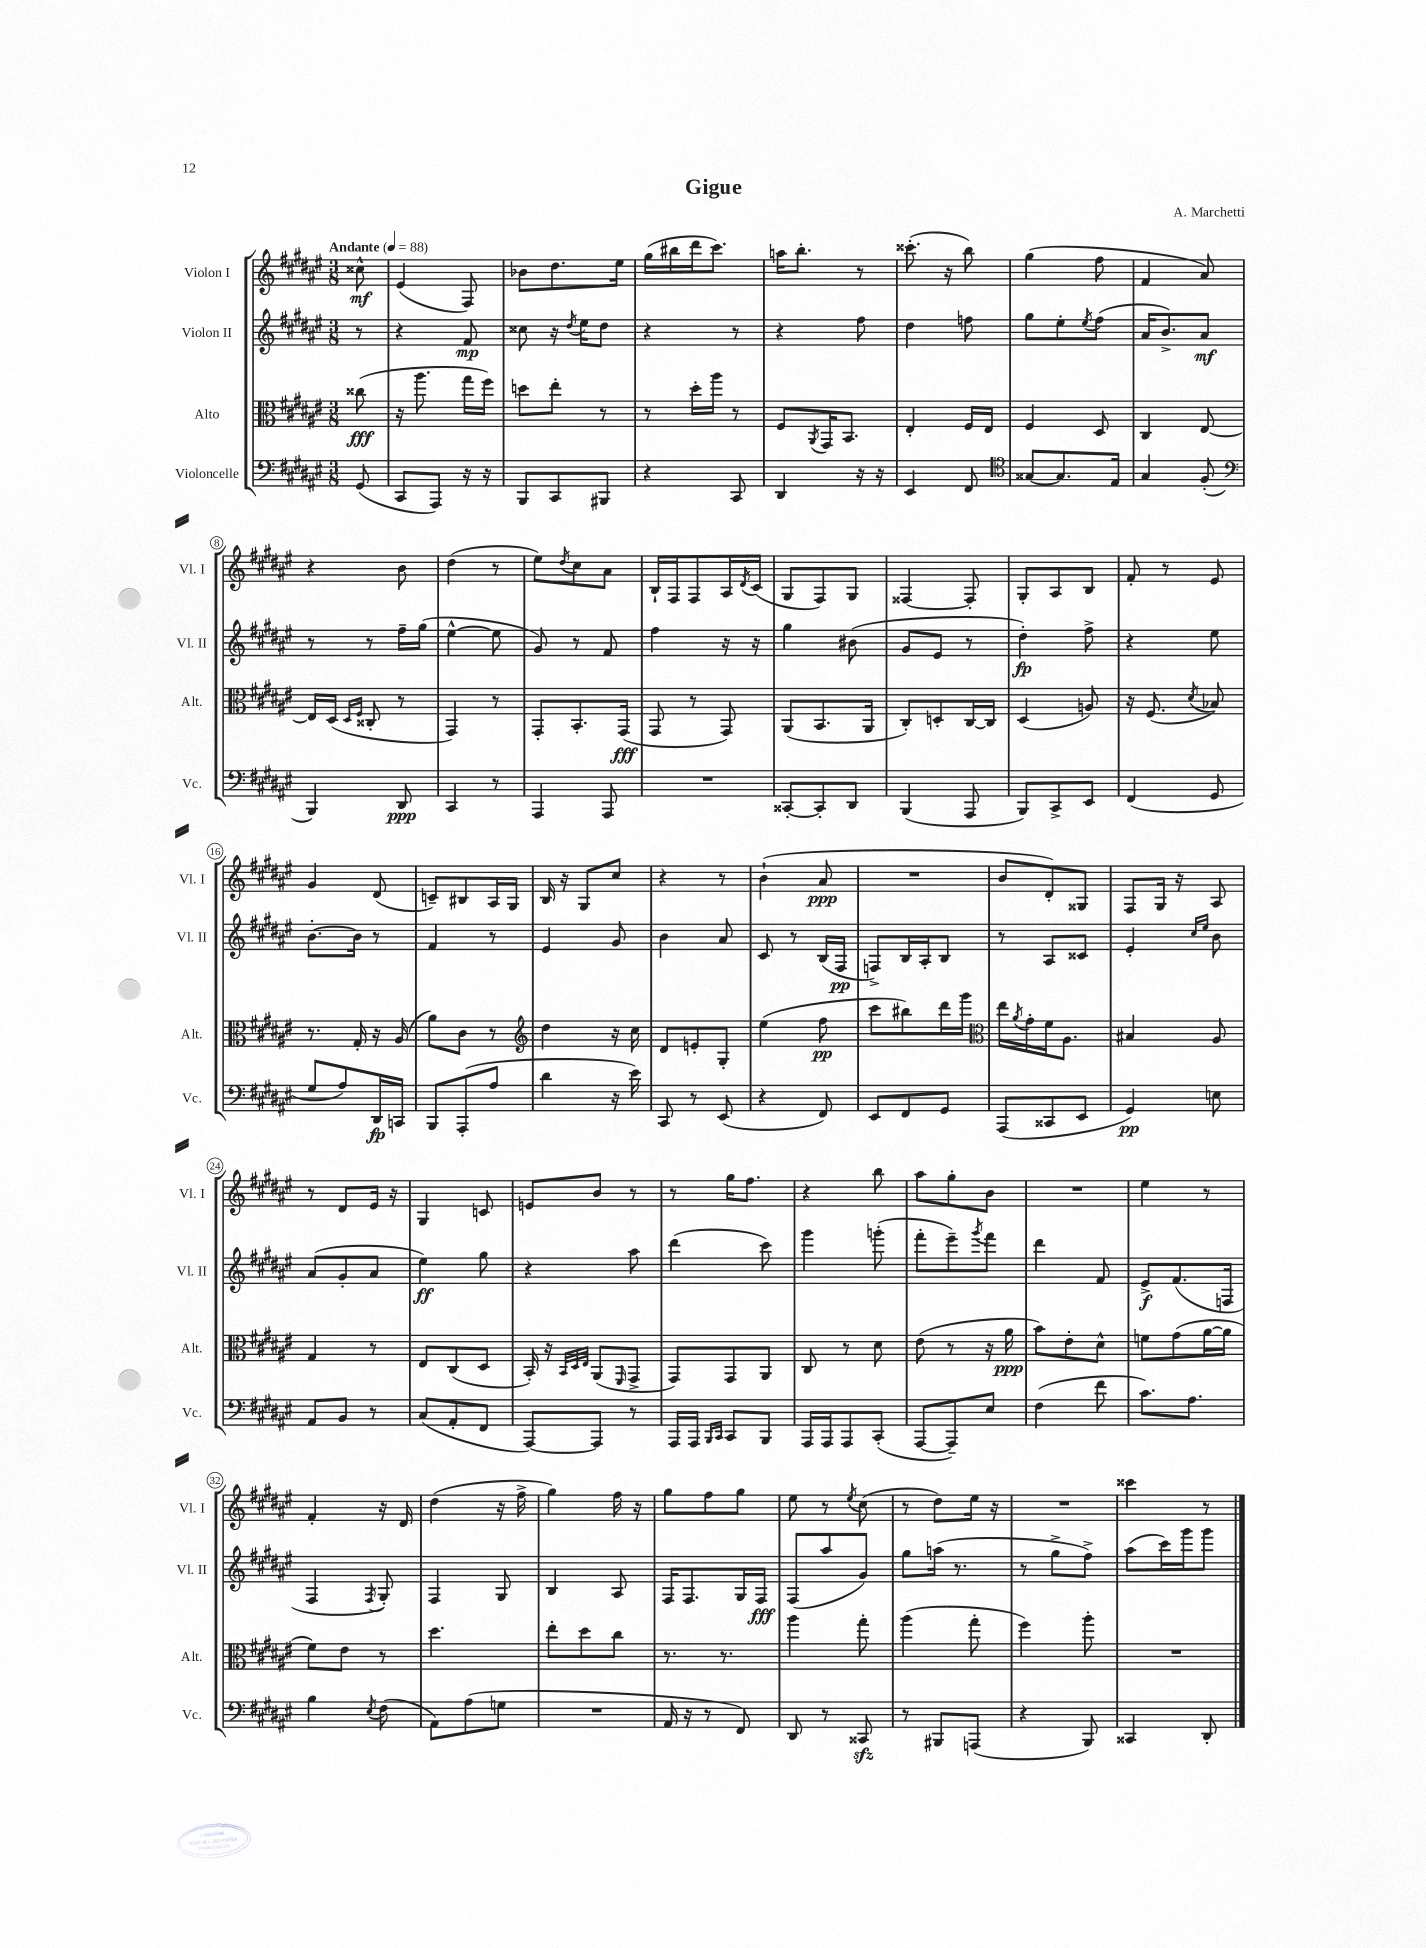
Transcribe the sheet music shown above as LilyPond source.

\header { title = "Gigue" composer = "A. Marchetti" }
<<
\new StaffGroup <<
\new Staff = "s0" \with { instrumentName = "Violon I" shortInstrumentName = "Vl. I" } {
    \clef treble \key fis \major \numericTimeSignature \time 3/8 \partial 8 \tempo "Andante" 4 = 88
    cisis''8-^\mf |
    eis'4( fis8) |
    bes'8 dis''8. eis''16 |
    gis''16( bis''16 dis'''16 cis'''8.) |
    a''16 b''8.-. r8 |
    cisis'''8.-.( r16 b''8) |
    gis''4( fis''8 |
    fis'4 ais'8) |
    r4 b'8 |
    dis''4( r8 |
    eis''8) \acciaccatura { dis''8 } cis''8 ais'8 |
    b16-! fis16 fis8 ais16 \acciaccatura { dis'8 } cis'16( |
    gis8 fis8) gis8 |
    fisis4~ fisis8-. |
    gis8-. ais8 b8 |
    fis'8-. r8 eis'8 |
    gis'4 dis'8( |
    c'8--) bis8 ais16 gis16 |
    b16 r16 gis8 cis''8 |
    r4 r8 |
    b'4-!( ais'8\ppp |
    R4. |
    b'8 dis'8-.) gisis8 |
    fis8 gis16 r16 ais8 |
    r8 dis'8 eis'16 r16 |
    gis4 c'8 |
    e'8 b'8 r8 |
    r8 gis''16 fis''8. |
    r4 b''8 |
    ais''8 gis''8-. b'8 |
    R4. |
    eis''4 r8 |
    fis'4-. r16 dis'16 |
    dis''4( r16 fis''16-> |
    gis''4) fis''16 r16 |
    gis''8 fis''8 gis''8 |
    eis''8 r8 \acciaccatura { eis''8 } cis''8( |
    r8 dis''8) eis''16 r16 |
    R4. |
    cisis'''4 r8 \bar "|." |
}
\new Staff = "s1" \with { instrumentName = "Violon II" shortInstrumentName = "Vl. II" } {
    \clef treble \key fis \major \numericTimeSignature \time 3/8 \partial 8
    r8 |
    r4 fis'8\mp |
    cisis''8 r16 \acciaccatura { dis''8 } eis''16 dis''8 |
    r4 r8 |
    r4 fis''8 |
    dis''4 f''8 |
    gis''8 eis''8-. \acciaccatura { eis''8 } fis''8( |
    ais'16 b'8.->) ais'8\mf |
    r8 r8 fis''16-- gis''16( |
    eis''4~-^ eis''8 |
    gis'8) r8 fis'8 |
    fis''4 r16 r16 |
    gis''4 bis'8( |
    gis'8 eis'8 r8 |
    dis''4-.\fp) fis''8-> |
    r4 eis''8 |
    b'8.~-. b'16 r8 |
    fis'4 r8 |
    eis'4 gis'8 |
    b'4 ais'8 |
    cis'8 r8 b16( fis16\pp |
    f8->) b16 ais16-. b8 |
    r8 ais8 cisis'8 |
    eis'4-. \grace { cis''16 eis''16 } b'8 |
    ais'8( gis'8-. ais'8 |
    eis''4\ff) gis''8 |
    r4 ais''8 |
    dis'''4( cis'''8) |
    gis'''4 g'''8-.( |
    fis'''8-. eis'''8--) \acciaccatura { gis'''8 } fis'''8 |
    dis'''4 fis'8 |
    eis'8->\f fis'8.( f16 |
    fis4 \acciaccatura { fis8 } gis8-.) |
    fis4 gis8 |
    b4 ais8 |
    fis16 fis8. gis16 fis16\fff |
    fis8( ais''8 gis'8) |
    gis''8 a''16( r8. |
    r8 gis''8-> fis''8->) |
    ais''8( cis'''16) gis'''16 gis'''8 \bar "|." |
}
\new Staff = "s2" \with { instrumentName = "Alto" shortInstrumentName = "Alt." } {
    \clef alto \key fis \major \numericTimeSignature \time 3/8 \partial 8
    cisis''8\fff( |
    r16 ais''8. gis''16 fis''16) |
    d''8 eis''8-. r8 |
    r8 dis''16-. ais''16 r8 |
    fis8 \acciaccatura { ais,8 } gis,16 b,8. |
    eis4-. fis16 eis16 |
    fis4 dis8 |
    cis4 eis8~ |
    eis16 dis16( \grace { dis16 fis16 } cisis8-. r8 |
    gis,4) r8 |
    gis,8-. b,8.-. gis,16\fff( |
    gis,8 r8 gis,8) |
    ais,8( b,8. ais,16 |
    cis8-.) d8-. cis16~ cis16 |
    dis4( a8) |
    r16 fis8.( \acciaccatura { dis'8 } bes8) |
    r8. gis16-. r16 ais16( |
    ais'8) cis'8 r8 |
    \clef treble dis''4 r16 cis''16 |
    dis'8 e'8-. gis8-. |
    eis''4( fis''8\pp |
    cis'''8 bis''8) dis'''16 gis'''16 |
    \clef alto eis''16 \acciaccatura { ais'8 } gis'16-. fis'16 ais8. |
    bis4 ais8 |
    gis4 r8 |
    eis8 cis8( dis8 |
    b,16-.) r16 \grace { b,32 dis32 eis32 } ais,8( \grace { fis,16 } gis,8-> |
    gis,8) gis,8 ais,8 |
    cis8 r8 dis'8 |
    eis'8( r8 r16 ais'16\ppp |
    b'8) eis'8-. dis'8-^ |
    f'8 gis'8( ais'16~ ais'16 |
    fis'8) eis'8 r8 |
    dis''4. |
    eis''8-. dis''8 cis''8 |
    r8. r8. |
    ais''4 gis''8-. |
    ais''4( gis''8-. |
    fis''4) ais''8-. |
    R4. \bar "|." |
}
\new Staff = "s3" \with { instrumentName = "Violoncelle" shortInstrumentName = "Vc." } {
    \clef bass \key fis \major \numericTimeSignature \time 3/8 \partial 8
    gis,8( |
    cis,8 ais,,8) r16 r16 |
    b,,8 cis,8 bis,,8 |
    r4 cis,8 |
    dis,4 r16 r16 |
    eis,4 fis,8 |
    \clef tenor gisis8~ gisis8. eis16 |
    gis4 fis8-.( |
    \clef bass b,,4) dis,8\ppp |
    cis,4 r8 |
    ais,,4 ais,,8 |
    R4. |
    cisis,8~-. cisis,8-. dis,8 |
    b,,4( ais,,8 |
    b,,8) cis,8-> eis,8 |
    fis,4( gis,8 |
    gis8 ais8) dis,16\fp c,16 |
    b,,8 ais,,8-.( ais8 |
    dis'4 r16 eis'16) |
    cis,8 r8 eis,8( |
    r4 fis,8) |
    eis,8 fis,8 gis,8 |
    ais,,8( cisis,8 eis,8 |
    gis,4\pp) e8 |
    ais,8 b,8 r8 |
    cis8( ais,8-. fis,8 |
    ais,,8~) ais,,8 r8 |
    ais,,16 ais,,16 \grace { b,,16 cis,16 } cis,8 b,,8 |
    ais,,16 ais,,16 ais,,8 cis,8-.( |
    ais,,8~ ais,,8--) eis8 |
    fis4( fis'8 |
    cis'8.) ais8. |
    b4 \acciaccatura { eis8 } fis8( |
    ais,8) ais8( g8 |
    R4. |
    ais,16 r16 r8 fis,8) |
    dis,8 r8 cisis,8\sfz |
    r8 bis,,8 a,,8( |
    r4 b,,8) |
    cisis,4 dis,8-. \bar "|." |
}
>>
>>
\layout { \context { \Score \override BarNumber.stencil = #(make-stencil-circler 0.1 0.3 ly:text-interface::print) } }
